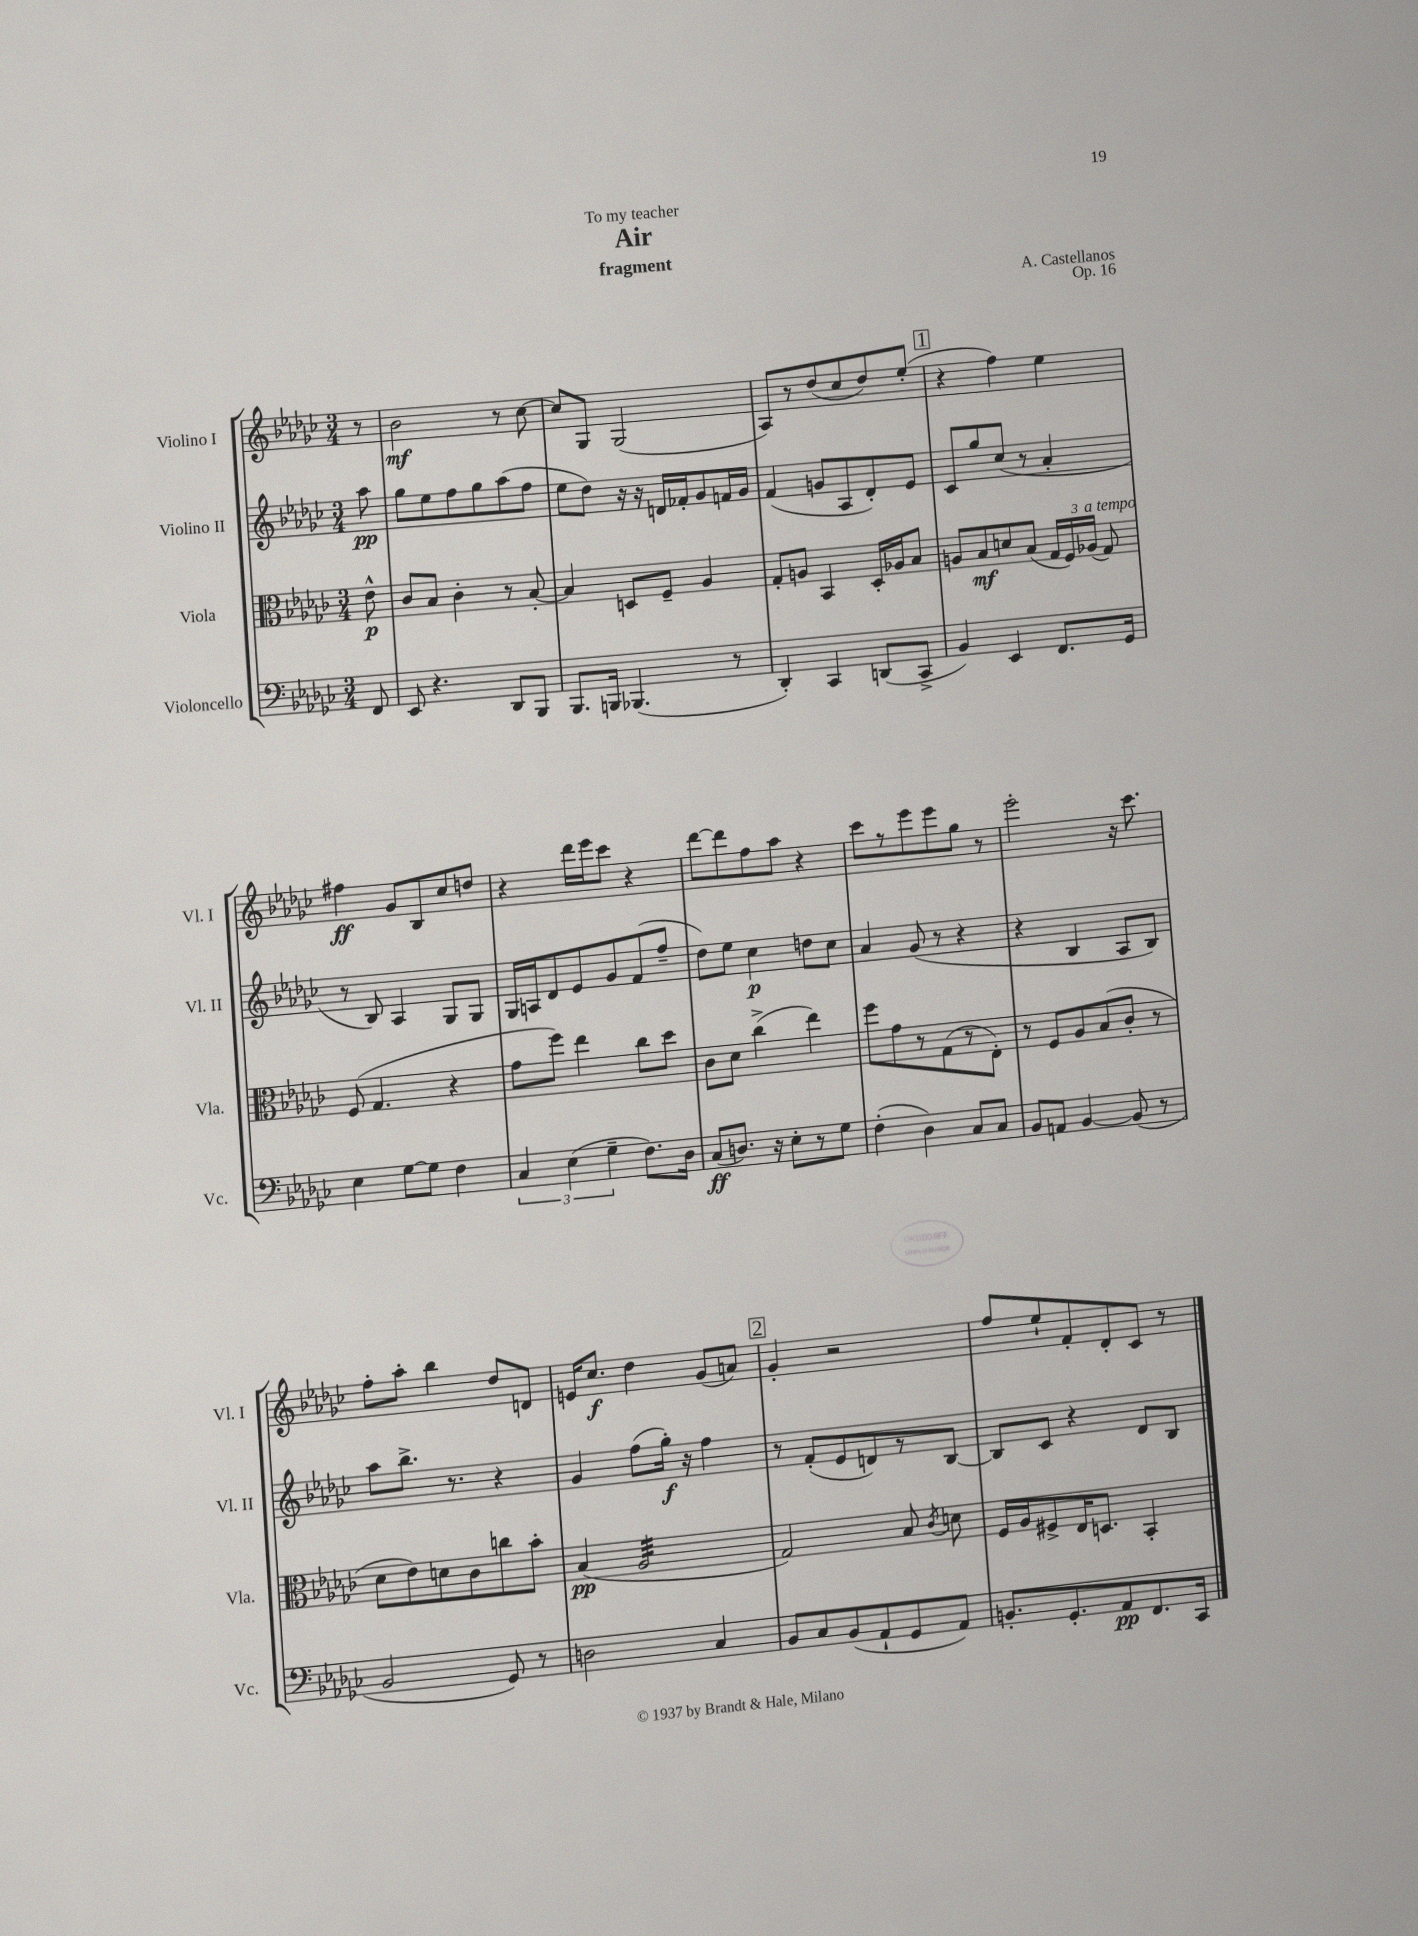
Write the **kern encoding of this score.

**kern	**kern	**kern	**kern
*staff4	*staff3	*staff2	*staff1
*clefF4	*clefC3	*clefG2	*clefG2
*k[b-e-a-d-g-c-]	*k[b-e-a-d-g-c-]	*k[b-e-a-d-g-c-]	*k[b-e-a-d-g-c-]
*M3/4	*M3/4	*M3/4	*M3/4
8FF	8e-^^	8aa-	8r
=	=	=	=
8EE-	8c-	8gg-	2b-
4.r	8B-	8ee-	.
.	4c-'	8ff	.
.	.	8gg-	.
8DD-	8r	(8aa-	8r
8BBB-	[8B-'	8ff	[8cc-
=	=	=	=
8.BBB-	4B-]	8ee-	8cc-]
.	.	8dd-)	8G-
16BBB	.	.	.
(4.BBB-	8D	16r	(2G-
.	.	16r	.
.	8F~	16d	.
.	.	16f-'	.
.	4A-	8g-	.
8r	.	16f	.
.	.	16g-	.
=	=	=	=
4DD-')	8G-'	(4f	8A-)
.	8A	.	8r
4CC-	4BB-	8g	(8dd-
.	.	8A-	8cc-
(8DD	16D-'	8d-')	8dd-)
.	16A-	.	.
8CC-^	8B-	8e-	(8ee-'
=	=	=	=
4BB-)	8A	8c-	4r
.	8B-	8gg-	.
4EE-	8d	(8cc-	4ff)
.	(8B-	8r	.
8.FF	24G-	4a-'	4ee-
.	24F)	.	.
.	(24A-	.	.
.	8G-)	.	.
16GG-	.	.	.
=	=	=	=
4E-	(8F	8r	4ff#
.	4.G-	8B-)	.
[8G-	.	4A-	8g-
8G-]	.	.	8B-
4F	4r	8G-	8cc-
.	.	8G-	8dd
=	=	=	=
6C-	8g-	16G-	4r
.	.	16A	.
.	8ff)	8d-	.
(6E-	.	.	.
.	4ee-	8e-	16ddd-
.	.	.	16eee-
6G-~	.	.	.
.	.	8g-	8ccc-
8.F)	8cc-	(8f	4r
.	8dd-	8ff~	.
16D-	.	.	.
=	=	=	=
(8C-	8c-	8dd-)	[8ddd-
8.D)	8d-	8ee-	8ddd-]
.	(4cc-^	4cc-	8ff
16r	.	.	.
8E-'	.	.	8aa-
8r	4ee-)	8dd	4r
8G-	.	8cc-	.
=	=	=	=
(4F'	8ff	4a-	8ccc-
.	8g-	.	8r
4D-)	8r	(8g-	8eee-
.	(8G-	8r	8eee-
8C-	8r	4r	8gg-
8C-	8E-')	.	8r
=	=	=	=
8BB-	8r	4r	2eee-'
8AA	8F	.	.
[4BB-	8A-	4B-	.
.	(8B-	.	.
(8BB-]	8c-'	8A-	16r
.	.	.	8.ccc-
8r	8r	8B-)	.
=	=	=	=
2BB-	8d-	8aa-	8ff'
.	8e-)	8.bb-^	8aa-'
.	8d	.	4bb-
.	.	8.r	.
.	8c-	.	.
8GG-)	8cc	4r	8dd-
8r	8b-'	.	8d
=	=	=	=
2D	(4B-	4g-	16e
.	.	.	8.cc-
.	2A-	(8ff	4dd-
.	.	16gg-')	.
.	.	16r	.
4C-	.	4ff	(8g-
.	.	.	8a)
=	=	=	=
8BB-	2G-)	8r	4g-'
8C-	.	(8f'	.
(8BB-	.	8e-	2r
8AA-`	.	8d)	.
8GG-	8B-	8r	.
.	8qc-	.	.
8AA-)	8d	[8B-	.
=	=	=	=
8.BB'	16F	8B-]	8ff
.	16A-	.	.
.	8F#^	8c-	8ee-`
8.GG-'	.	.	.
.	16E-	4r	8f'
.	8.D	.	.
8AA-	.	.	8d-'
8.FF	4BB-'	8d-	8c-
.	.	8B-	8r
16CC-	.	.	.
==	==	==	==
*-	*-	*-	*-
